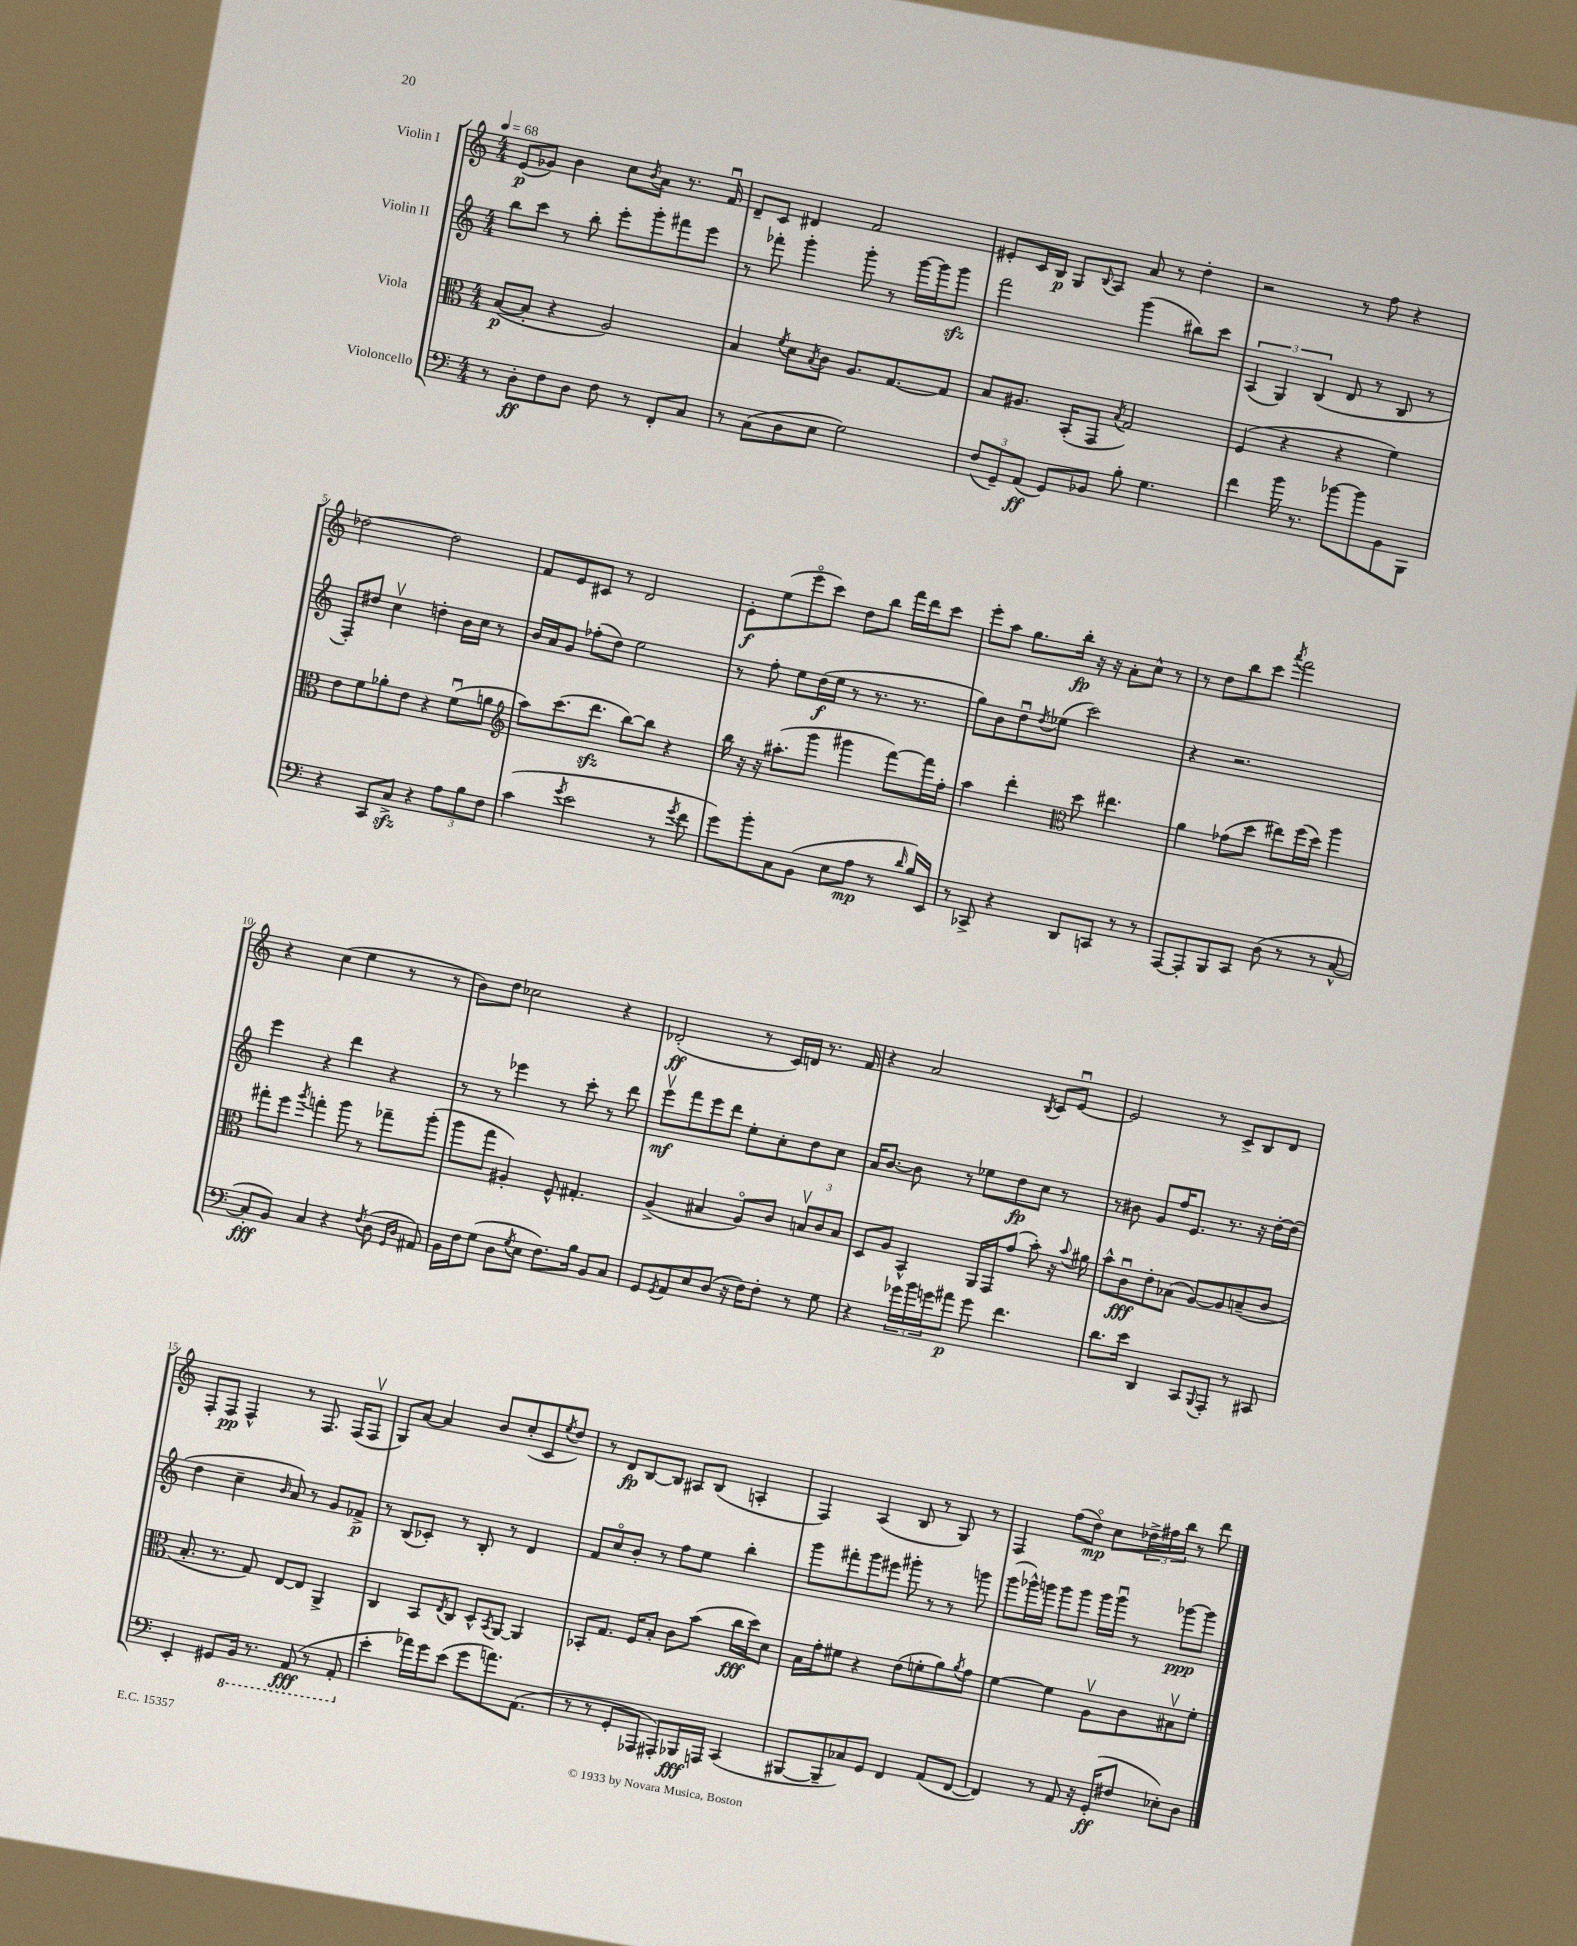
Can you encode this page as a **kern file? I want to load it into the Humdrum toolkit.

**kern	**kern	**kern	**kern
*staff4	*staff3	*staff2	*staff1
*clefF4	*clefC3	*clefG2	*clefG2
*k[]	*k[]	*k[]	*k[]
*M4/4	*M4/4	*M4/4	*M4/4
*MM68	*MM68	*MM68	*MM68
8r	([8B/L	8bb\L	(8e/L
8D'\L	8B'/]J	8ccc\J	8g-/J)
8F\	4r	8r	4b\
8D\J	.	8bb'\	.
8F\	2A/)	8eee'\L	8cc\L
.	.	.	8qb/
8r	.	8ggg'\	8a\J
8FF'/L	.	8fff#\	8.r
8C/J	.	8eee\J	.
.	.	.	16fu/
=	=	=	=
8r	4B/	8r	8d~/L
(8C\L	.	8fff-'\	8c/J
.	8qf/	.	.
8D\	8d\L	4ggg'\	4d#/
.	8qB/	.	.
8E\J	8c\J	.	.
2G\)	8.A/L	8ggg'\	2f/
.	.	8r	.
.	[8.G/	.	.
.	.	[16ggg\LL	.
.	.	16ggg\]J	.
.	8G/]J	8ggg\J	.
=	=	=	=
(12F/L	8B/L	2fff\	8e#'/L
12GG~/)	.	.	.
.	8.A#/J	.	16c/L
(12AA/J	.	.	.
.	.	.	16B/JJ
8GG/L)	.	.	8G/L
.	(16BB'/LK	.	.
.	.	.	8qqB/
8BB-/J	8GG/J	.	8A/J
.	8qB/	.	.
8B'\	2G/)	(4ggg\	8a/
4.G\	.	.	8r
.	.	8bb#\L)	4dd'\
.	.	8ccc\J	.
=	=	=	=
4f\	(4F/	(6A/	2r
.	.	6G/)	.
16b\	4r	.	.
8.r	.	.	.
.	.	(6B/	.
[8b-\L	4r	8d/	8r
8b-\]	.	8r	8ff\
8BB\	4f\)	8B/	4r
8BBB\J	.	8r	.
=	=	=	=
4r	8e\L	8F'/L)	[2dd-\
.	8f\	8dd#/J	.
8CC/L	8a-'\	4ccv\	.
8C^/J	8e\J	.	.
4r	4r	4dd'\	2dd-\]
12A\L	(8fu\L	16b\LL	.
.	.	16cc\JJ	.
12B\	.	.	.
.	8a\J	8r	.
12F\J	.	.	.
=	=	=	=
*	*clefG2	*	*
(4c\	8aa\L)	16b/LL	8f/L
.	.	16a/J	.
.	(8.ccc\	8g/J	8e/
8qg/	.	.	.
2e\	.	(8ff-'\L	8c#/J
.	8.ddd\J	.	.
.	.	8dd\J)	8r
.	[8bb\L)	2ee\	2d/
.	8bb\]J	.	.
8r	4r	.	.
8qg/	.	.	.
8f\	.	.	.
=	=	=	=
8g\L)	16bb\	8r	8e'\L
.	16r	.	.
8b'\	16r	8ff'\	(8ee\
.	(8.aa#'\L	.	.
8C\	.	8ee\L	8eeeo\
(8BB\J	8ggg\J	(16dd\L	8ccc\J)
.	.	16ee\JJ	.
8E\L	4ggg#\	8r	8dd\L
8A\J	.	8.r	8bb\J
8r	[8fff\L)	.	16fff\LL
.	.	8.r	16ddd\J
16qqd/	.	.	.
16B/LL)	16fff\]L	.	8ccc\J
16EE/JJ	16ff'\JJ	.	.
=	=	=	=
8r	4aa\	8gg\L)	8eee'\L
8CC-^/	.	8b\	8aa\J
4r	4ddd'\	8ddu\	8.gg\L
.	.	8qdd/	.
.	.	(8ee-\J	.
.	.	.	16bb'\Jk
*	*clefC3	*	*
8DD/L	8dd\	2ccc\)	16r
.	.	.	16r
8CC/J	4.ee#\	.	8a'\L
8r	.	.	8cc^^\J
8r	.	.	8r
=	=	=	=
[8AAA/L	4a\	4r	8r
8AAA'/]	.	.	8dd\L
8BBB/	(8g-\L	2.r	8bb\
8CC/J	8dd\J	.	8ccc\J
.	.	.	8qaaa/
(8D\	8ee#\L)	.	2fff\
8r	(16ff\L	.	.
.	16dd\JJ)	.	.
8r	4aa\	.	.
[8C^^/	.	.	.
=	=	=	=
8C'/]L	8gg#'\L	4eee\	4r
8BB/J)	8ff\J	.	.
.	8qaa/	.	.
4C/	4gg'\	4r	(4cc\
4r	8aa\	4ddd\	4ee\
.	8r	.	.
8qF/	.	.	.
(8D\	8gg-~\L	4r	8r
16qqGG/LL	.	.	.
16qqD/JJ	.	.	.
8AA#/)	(8aa'\J	.	8r
=	=	=	=
16BB\LL	8aa\L	8r	8b\L)
16F\J	.	.	.
(8G\J	8gg\J	8r	8dd\J
8D\L	4A#'/)	4eee-\	2cc-\
8qG/	.	.	.
8E\J	.	.	.
8.F\L)	8F^^/	8r	.
.	4.G#'/	8ccc'\	.
16B\Jk	.	.	.
8BB/L	.	8r	4r
8C/J	.	8ddd\	.
=	=	=	=
8GG/L	(4A^/	8eeev\L	(2d-'/
8qGG/	.	.	.
8AA/	.	8fff\	.
8E/	4B#/	8eee\	.
(8D/J	.	8ddd\J	.
16r	8Ao/L)	8ee'\L	8r
16F\LK)	.	.	.
8F'\J	8c/J	8cc'\	16c/LL)
.	.	.	16d/JJ
8r	12Bv/L	8dd\	8.r
.	12c/	.	.
8G\	.	8cc\J	.
.	12B/J	.	.
.	.	.	16f/
=	=	=	=
4r	8D/L	16a/LK	4r
.	.	[8.b/J	.
.	8A/J	.	.
24g-\LL	4BB^^/	8b\]	2a/
24b\	.	.	.
24g\J	.	.	.
8a#\J	.	8r	.
8g\	16AA/LL	8ee-\L	.
.	16GG/J	.	.
4.f\	(8g/J	8dd\	.
.	.	.	8qB/
.	8b'\)	8cc\J	8c/L
.	16r	8r	[8eu/J
.	8qqb/	.	.
.	16a#\	.	.
=	=	=	=
8.d\L	8b^^\L	8r	2e/]
.	8cu\	8b#\	.
16e\Jk	.	.	.
4DD/	8e'\	8g/L	.
.	(8B-\J	16ff/K	.
.	.	8.e/J	.
8CC/L	[8A/L)	.	8r
8qqBBB/	.	.	.
8AAA'/J	8A/]	8.r	8c^/L
8r	(8B~/	.	8B/
.	.	16r	.
8CC#/	8c/J	[16dd'\LL	8d/J
.	.	(16dd\]JJ	.
=	=	=	=
4EE'/	8.B'/	4dd\	8F'/L
.	.	.	8F/J
.	8.r	.	.
8GG#/L	.	4cc~\	4F^^/
16BBB/Jk	8G/)	.	.
8.r	.	.	.
.	.	16qqb/	.
.	[8E/L	8a/)	8r
(8AAA/	8E/]J	8r	8.F/
8r	4AA^/	8g/L	.
.	.	.	(16F/LK
8AAA'/	.	8f-^/J	8Fv/J
=	=	=	=
4e'\	4C/	8r	8G/L)
.	.	(8B/L	[8a/J
16a-\LL)	8BB/L	8c-'/J)	4a/]
16g\J	.	.	.
.	8qE/	.	.
(8e\J	8C/J	8r	.
8g\L	8D^^/L	8B'/	8b/L
.	8qBB/	.	.
8.a\)	[8AA/J	8r	(8cc'/
.	4AA/]	4d/	8c/
(8.AA\J	.	.	.
.	.	.	8qee/
.	.	.	8dd/J)
=	=	=	=
8r	8BB-'/L	8f/L	8r
8r	8.G/J	8cco/	8d/L
8GG'/L	.	8b'/J	[8B/
.	16F/LK	.	.
8AAA-/J	8B'/J	8r	8B/]J
8AAA#'/L)	8c\L	8ff\L	8A#/L
16BBB-/L	(8b\J	8ee\J	(8B/J
16AAA/JJ	.	.	.
(4CC/	16cc\LL	4bb'\	4A'/
.	16dd\J)	.	.
.	8d\J	.	.
=	=	=	=
[8BBB#/L	16B\LL	8ggg\L	4F/)
.	16g'\J	.	.
8BBB#~/]	8f#\J	8fff#'\	.
8C-/)	4r	8ggg\	(4A/
8GG/J	.	8eee#\J	.
4FF/	(8e\L	8ggg#'\	8B/
.	8f'\	8r	8r
(8AA/L	8a\)	8r	8G/)
.	8qa/	.	.
[8FF/J	8g\J	8ggg\	8r
=	=	=	=
4FF/])	[4f\	(8ggg\L	4F/
.	.	16ggg-^^\L)	.
.	.	16ggg\JJ	.
8r	4f\]	8ggg\L	(8ff\L
8AA/	.	8ggg\J	8ddo\J)
16r	8Av\L	16ggg\LL	8cc\L
(16GG'/LK	.	16gggu\JJ	.
8F#/J	8c\	8r	24dd-^\L
.	.	.	24ff#\
.	.	.	24bb\JJ
8E-'\L)	8B#v\	[8ggg-\L	8r
8D\J	8f'\J	8ggg-\]J	8ddd\
==	==	==	==
*-	*-	*-	*-
